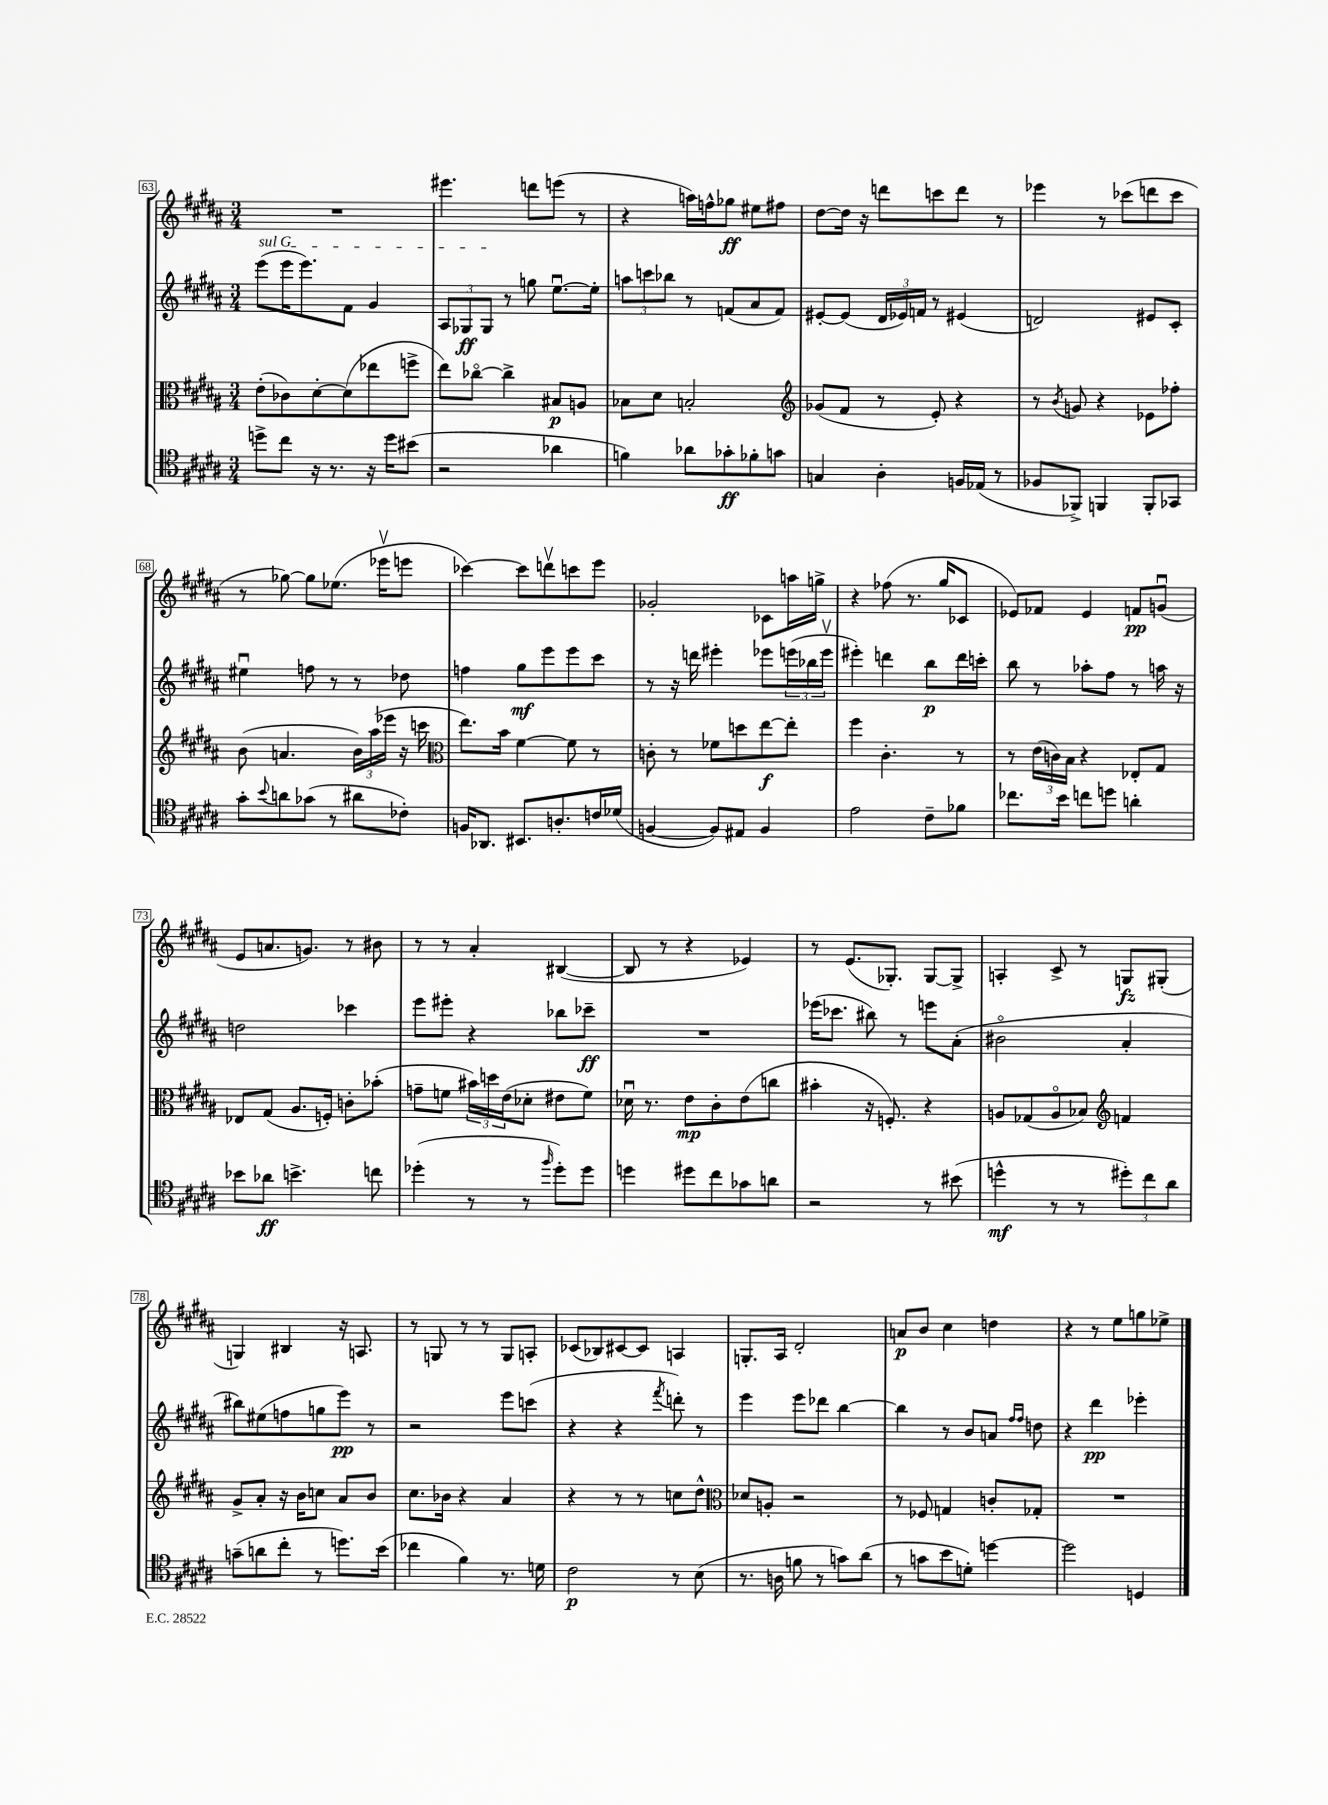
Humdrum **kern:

**kern	**dynam	**kern	**dynam	**kern	**dynam	**kern	**dynam
*part4	*part4	*part3	*part3	*part2	*part2	*part1	*part1
*staff4	*staff4	*staff3	*staff3	*staff2	*staff2	*staff1	*staff1
*clefC4	*	*clefC3	*	*clefG2	*	*clefG2	*
*k[f#c#g#d#a#]	*	*k[f#c#g#d#a#]	*	*k[f#c#g#d#a#]	*	*k[f#c#g#d#a#]	*
*M3/4	*	*M3/4	*	*M3/4	*	*M3/4	*
=63	=63	=63	=63	=63	=63	=63	=63
!	!	!	!	!LO:TX:a:i:t=sul G	!	!	!
8ddn^\L	.	(8e'\L	.	(8eee\L	.	2.r	.
8cc#\J	.	8c-X\)	.	16eee\K	.	.	.
.	.	.	.	8.eee\)	.	.	.
16r	.	[8d#'\	.	.	.	.	.
8.r	.	.	.	.	.	.	.
.	.	(8d#\]	.	8f#\J	.	.	.
16r	.	8ee-X\	.	4g#/	.	.	.
16dd\KL	.	.	.	.	.	.	.
(8b#X\J	.	8ffn^\J	.	.	.	.	.
=64	=64	=64	=64	=64	=64	=64	=64
2r	.	8ee\L)	.	12A#/L	.	4.eee#X\	.
.	.	.	.	12G-X/	ff	.	.
.	.	[8cc-X\J	.	.	.	.	.
.	.	.	.	12G-/J	.	.	.
.	.	4cc-^\]	.	8r	.	.	.
.	.	.	.	8ggn\	.	8dddn\L	.
4a-X\	.	8B#X/L	p	[8.eeu\L	.	(8eeen\J	.
.	.	8An/J	.	.	.	8r	.
.	.	.	.	16ee'\Jk]	.	.	.
=65	=65	=65	=65	=65	=65	=65	=65
4fn\)	.	8B-X\L	.	12aan\L	.	4r	.
.	.	.	.	12cccn\	.	.	.
.	.	8d#\J	.	.	.	.	.
.	.	.	.	12bb-X\J	.	.	.
8a-X\L	.	2Bn'/	.	8r	.	16aan\LL)	.
.	.	.	.	.	.	16ffn^^\J	.
8g-X'\	ff	.	.	(8fn/L	.	8gg-X\J	ff
8f-X'\	.	.	.	8a#/	.	8ee#X\L	.
8gn\J	.	.	.	8f/J)	.	8ff#X\J	.
=66	=66	=66	=66	=66	=66	=66	=66
*	*	*clefG2	*	*	*	*	*
4Gn/	.	(8g-X/L	.	[8e#X'/L	.	[8dd#\L	.
.	.	8f#/J	.	(8e#/J]	.	16dd#\Jk]	.
.	.	.	.	.	.	16r	.
4A#'\	.	8r	.	24d#/LL	.	8dddn\L	.
.	.	.	.	24e-X/)	.	.	.
.	.	.	.	24fn/JJ	.	.	.
.	.	8e'/)	.	8r	.	8cccn\	.
16Fn/LL	.	4r	.	(4e#X/	.	8ddd\J	.
(16E-X/JJ	.	.	.	.	.	.	.
8r	.	.	.	.	.	8r	.
=67	=67	=67	=67	=67	=67	=67	=67
8F-X/L	.	8r	.	2dn/)	.	4eee-X\	.
.	.	8qb/	.	.	.	.	.
8FF-X^/J)	.	8gn/	.	.	.	.	.
4FFn/	.	4r	.	.	.	8r	.
.	.	.	.	.	.	(8ccc-X\L	.
8FF'/L	.	8e-X\L	.	8e#X/L	.	8dddn\	.
8GG-X/J	.	8ff-X'\J	.	8c#'/J	.	8ccc-\J	.
!!LO:LB:g=z
=68	=68	=68	=68	=68	=68	=68	=68
8g#'\L	.	(8b\	.	4ee#Xu\	.	8r	.
8qqb/	.	.	.	.	.	.	.
8an\	.	4.an/	.	.	.	[8gg-X\)	.
(8g-X\J	.	.	.	8ffn\	.	8gg-\L]	.
8r	.	.	.	8r	.	(8.ee-X\J	.
8a#X\L	.	24b\LL)	.	8r	.	.	.
.	.	(24aa#\	.	.	.	.	.
.	.	.	.	.	.	16eee-Xv\KL	.
.	.	24eee-X\JJ	.	.	.	.	.
8c-X'\J)	.	16r	.	8dd-X\	.	8eeen\J	.
.	.	16cccn\	.	.	.	.	.
=69	=69	=69	=69	=69	=69	=69	=69
*	*	*clefC3	*	*	*	*	*
16Fn/KL	.	8.ee\L)	.	4ffn\	.	[4ccc-X\)	.
8.AA-X/J	.	.	.	.	.	.	.
.	.	16b\Jk	.	.	.	.	.
8.BB#X/L	.	[4f#\	.	8gg#\L	mf	8ccc-\L]	.
.	.	.	.	8eee\	.	8dddnv\	.
8.An'/	.	.	.	.	.	.	.
.	.	8f#\]	.	8eee\	.	8cccn\	.
16cn/L	.	8r	.	8ccc#\J	.	8eee\J	.
(16d-X/JJ	.	.	.	.	.	.	.
=70	=70	=70	=70	=70	=70	=70	=70
[4Fn/	.	8cn'\	.	8r	.	2g-X'/	.
.	.	8r	.	16r	.	.	.
.	.	.	.	16dddn\	.	.	.
8F/L])	.	8f-X\L	.	4eee#X'\	.	.	.
8E#X/J	.	8ddn\	.	.	.	.	.
4F/	.	[8ee\	f	8eee-X\L	.	8c-X\L	.
.	.	8ee'\J]	.	(24eeen\L	.	16aan\L	.
.	.	.	.	24bb-X\	.	.	.
.	.	.	.	.	.	16ggn^\JJ	.
.	.	.	.	24eeev\JJ	.	.	.
=71	=71	=71	=71	=71	=71	=71	=71
2e\	.	4ff#\	.	4eee#X'\)	.	4r	.
.	.	4.c#'\	.	4dddn\	.	(8ff-X\	.
.	.	.	.	.	.	8.r	.
8c#~\L	.	.	.	8bb\L	p	.	.
.	.	.	.	.	.	16gg#/KL	.
8f-X\J	.	8r	.	16ddd\L	.	8c-X/J	.
.	.	.	.	16cccn'\JJ	.	.	.
=72	=72	=72	=72	=72	=72	=72	=72
8.cc-X\L	.	8r	.	8bb\	.	8e-X/L)	.
.	.	(24e\LL	.	8r	.	8f-X/J	.
.	.	24cn\)	.	.	.	.	.
16b\Jk	.	.	.	.	.	.	.
.	.	24B\JJ	.	.	.	.	.
8ccn\L	.	4r	.	8aa-X'\L	.	4e-/	.
8ddn\J	.	.	.	8ff#\J	.	.	.
4an'\	.	8E-X'/L	.	8r	.	8fn/L	pp
.	.	8G#/J	.	16aan\	.	(8gnu/J	.
.	.	.	.	16r	.	.	.
!!LO:LB:g=z
=73	=73	=73	=73	=73	=73	=73	=73
8b-X\L	.	8E-X/L	.	2ddn\	.	8e/L	.
8a-X\J	ff	(8G#/J	.	.	.	8.an/	.
4.bn^\	.	8.A#/L	.	.	.	.	.
.	.	.	.	.	.	8.gn/J)	.
.	.	16Fn'/Jk)	.	.	.	.	.
.	.	8cn'\L	.	4ccc-X\	.	8r	.
8ccn\	.	(8b-X'\J	.	.	.	8b#X\	.
=74	=74	=74	=74	=74	=74	=74	=74
(4dd-X'\	.	8gn~\L	.	8eee\L	.	8r	.
.	.	8fn\J	.	8eee#X'\J	.	8r	.
8r	.	24b#X\LL)	.	4r	.	4a#'/	.
.	.	24ddn\	.	.	.	.	.
.	.	(24e\J	.	.	.	.	.
8r	.	8d-X'\J	.	.	.	.	.
16qqff#/	.	.	.	.	.	.	.
8dd-'\L)	.	8e#X\L	.	8bb-X\L	.	([4B#X/	.
8dd-\J	.	8f\J)	.	8ccc-X~\J	ff	.	.
=75	=75	=75	=75	=75	=75	=75	=75
4ddn\	.	16d-Xu\	.	2.r	.	8B#/]	.
.	.	8.r	.	.	.	.	.
.	.	.	.	.	.	8r	.
8dd#X\L	.	8e\L	mp	.	.	4r	.
8cc#\	.	8c#'\	.	.	.	.	.
8g-X\	.	(8e\	.	.	.	4e-X/)	.
8an\J	.	8ccn\J	.	.	.	.	.
=76	=76	=76	=76	=76	=76	=76	=76
2r	.	4b#X'\	.	(16eee-X\KL	.	8r	.
.	.	.	.	8.ccc-X\J	.	.	.
.	.	.	.	.	.	(8.e/L	.
.	.	16r	.	8bb#X\)	.	.	.
.	.	8.Fn'/)	.	.	.	8.G-X'/J)	.
.	.	.	.	8r	.	.	.
8r	.	4r	.	8eeen\L	.	[8G-/L	.
(8b#X\	.	.	.	(8a#'\J	.	8G-^/J]	.
=77	=77	=77	=77	=77	=77	=77	=77
4ddn^^\	mf	8An/L	.	2b#X\	.	4An'/	.
.	.	(8G-X/	.	.	.	.	.
8r	.	8A/	.	.	.	8c#^/	.
8r	.	8B-X/J)	.	.	.	8r	.
*	*	*clefG2	*	*	*	*	*
12dd#X'\L)	.	4fn/	.	4a#'/	.	8Gn/L	fz
12cc#\	.	.	.	.	.	.	.
.	.	.	.	.	.	(8G#X'/J	.
12a#\J	.	.	.	.	.	.	.
!!LO:LB:g=z
=78	=78	=78	=78	=78	=78	=78	=78
(8gn~\L	.	8g#^/L	.	8bb#X\L)	.	4Gn/)	.
8an\	.	8a#'/J	.	(8ee#X\	.	.	.
8cc#'\J	.	16r	.	8ffn\	.	4B#X/	.
.	.	16b\KL	.	.	.	.	.
8r	.	8ccn\J	.	8ggn\	.	.	.
8.ddn\L)	.	8a#/L	.	8eee\J)	pp	16r	.
.	.	.	.	.	.	8.An/	.
.	.	8b/J	.	8r	.	.	.
(16b\Jk	.	.	.	.	.	.	.
=79	=79	=79	=79	=79	=79	=79	=79
4cc-X\	.	8.cc#\L	.	2r	.	8r	.
.	.	.	.	.	.	8Gn/	.
.	.	16b-X\Jk	.	.	.	.	.
4f#\)	.	4r	.	.	.	8r	.
.	.	.	.	.	.	8r	.
8.r	.	4a#/	.	8eee\L	.	8G/L	.
.	.	.	.	(8cccn\J	.	8An'/J	.
16dn\	.	.	.	.	.	.	.
=80	=80	=80	=80	=80	=80	=80	=80
2c#\	p	4r	.	4r	.	(8c-X/L	.
.	.	.	.	.	.	8B-X/)	.
.	.	8r	.	4r	.	[8c#X/	.
.	.	8r	.	.	.	8c#/J]	.
.	.	.	.	8qfff#/	.	.	.
8r	.	8ccn\L	.	8dddn'\)	.	4An/	.
(8B\	.	8dd#^^\J	.	8r	.	.	.
=81	=81	=81	=81	=81	=81	=81	=81
*	*	*clefC3	*	*	*	*	*
8.r	.	8d-X/L	.	4eee\	.	8.Gn'/L	.
.	.	8An'/J	.	.	.	.	.
16An\	.	.	.	.	.	16A#/Jk	.
8fn\	.	2r	.	8eee\L	.	2d#'/	.
8r	.	.	.	8ddd-X\J	.	.	.
8gn\L)	.	.	.	[4bb\	.	.	.
(8a#\J	.	.	.	.	.	.	.
=82	=82	=82	=82	=82	=82	=82	=82
8r	.	8r	.	4bb\]	.	8an/L	p
8gn\L	.	8F-X/	.	.	.	8b/J	.
8b\	.	4Gn/	.	8r	.	4cc#\	.
8dn'\J)	.	.	.	8b/L	.	.	.
[4ddn\	.	8cn'/L	.	8an/J	.	4ddn\	.
.	.	.	.	16qqff#/LL	.	.	.
.	.	.	.	16qqff#/JJ	.	.	.
.	.	8G-X'/J	.	8ddn\	.	.	.
=83	=83	=83	=83	=83	=83	=83	=83
2dd\]	.	2.r	.	4r	.	4r	.
.	.	.	.	4ddd#\	pp	8r	.
.	.	.	.	.	.	8ee\L	.
4Dn/	.	.	.	4eee-X'\	.	8ggn\	.
.	.	.	.	.	.	8ee-X^\J	.
==	==	==	==	==	==	==	==
*-	*-	*-	*-	*-	*-	*-	*-
